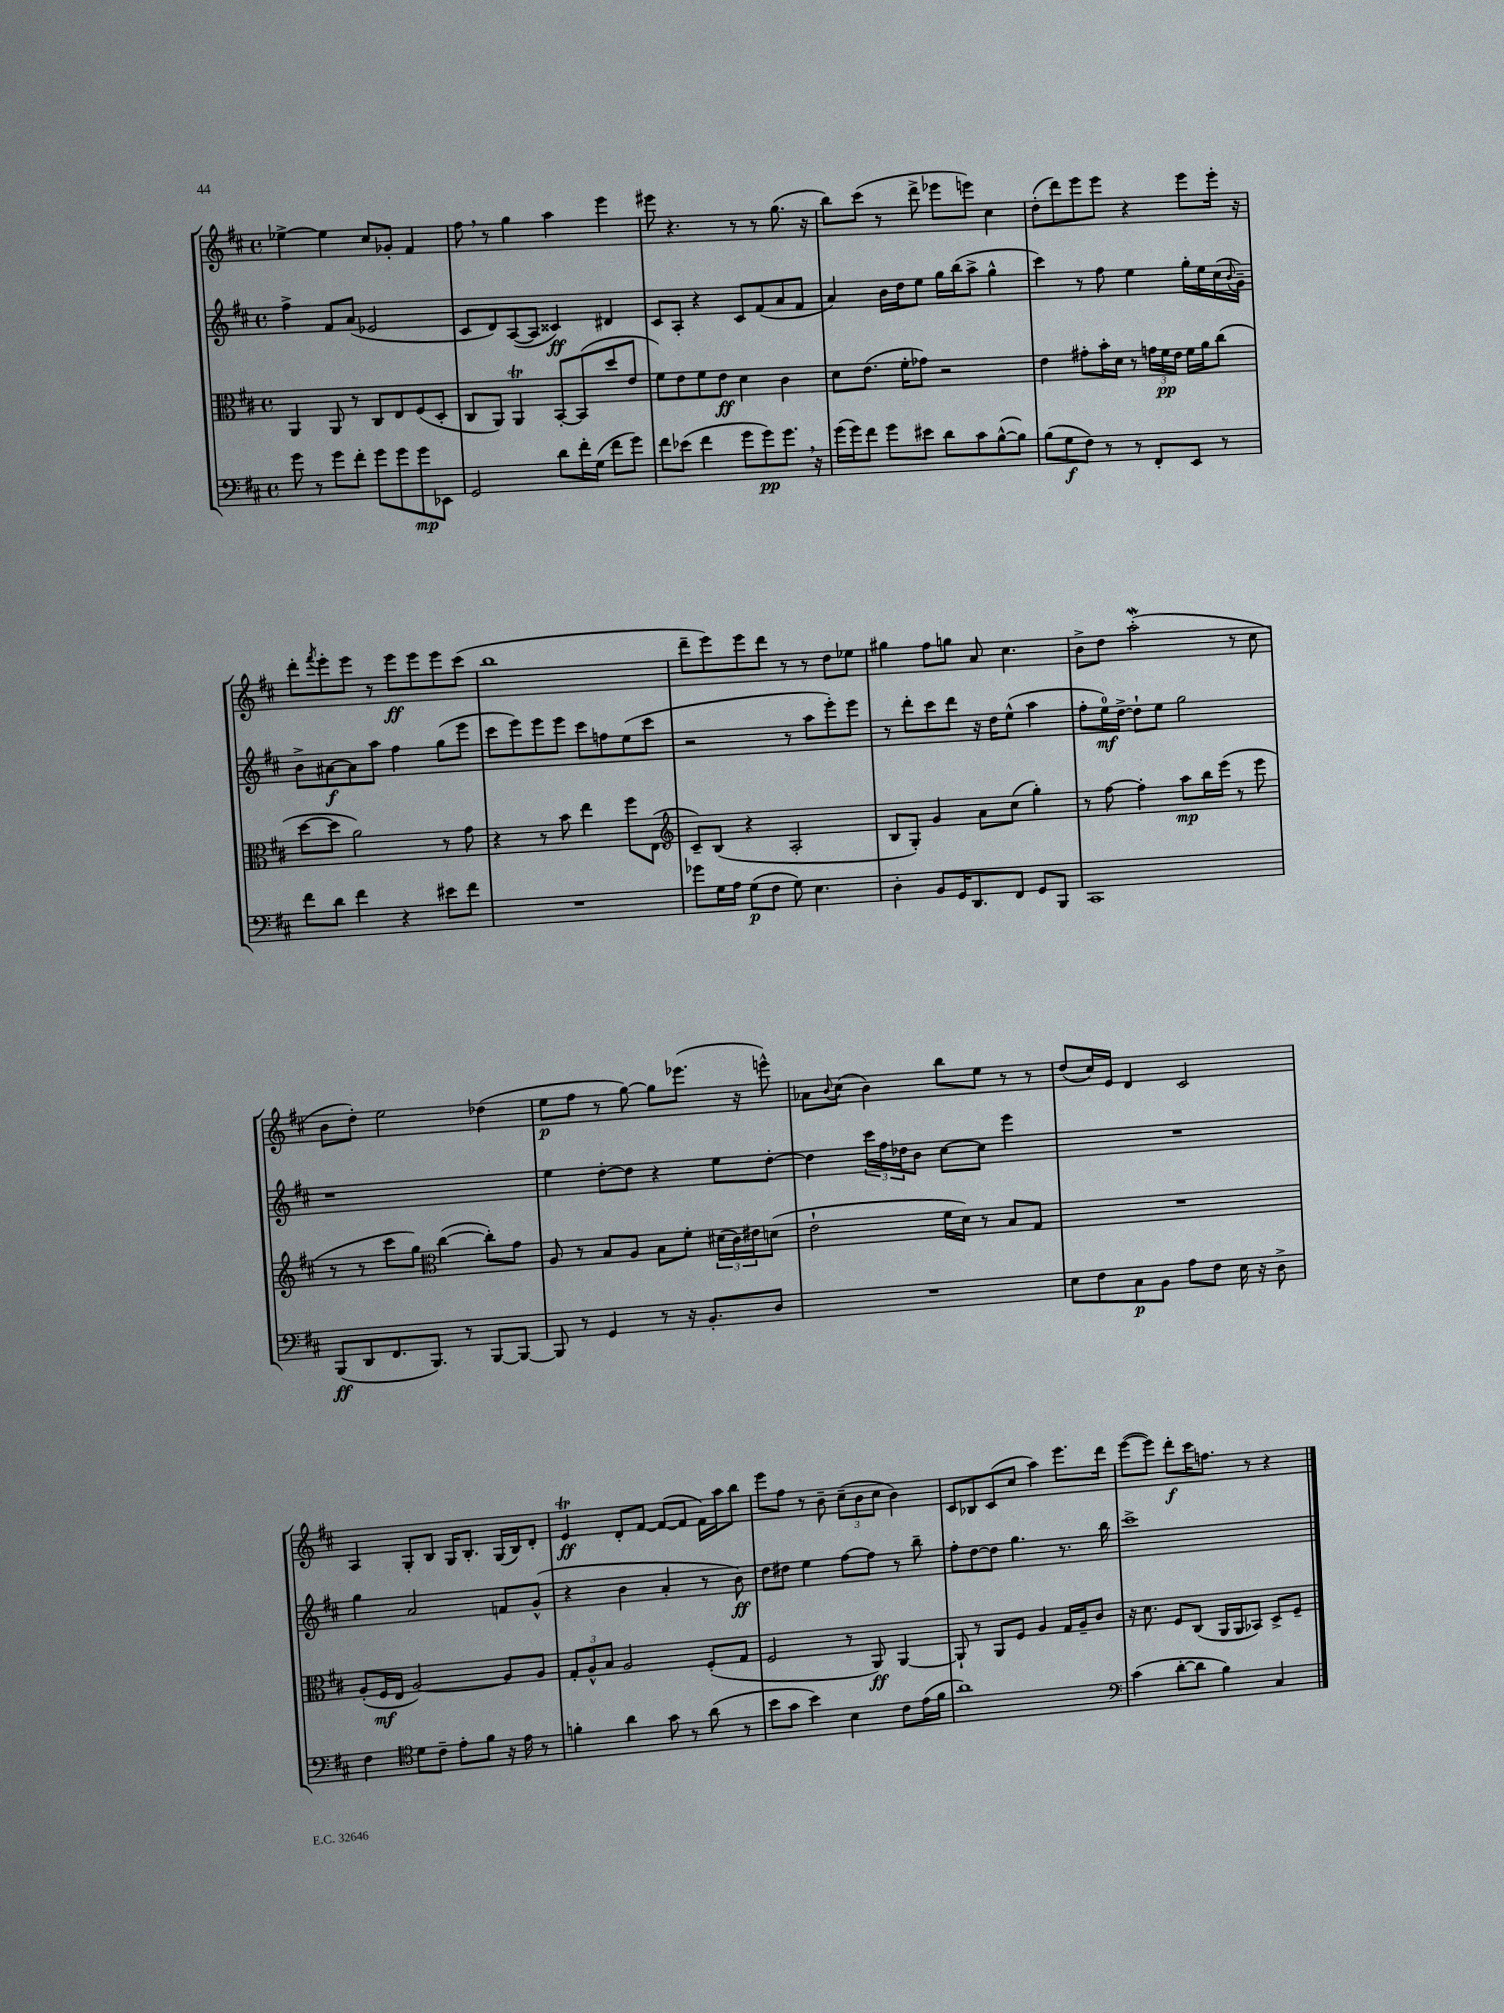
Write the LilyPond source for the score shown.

<<
\new StaffGroup <<
\new Staff = "s0" {
    \clef treble \key d \major \defaultTimeSignature \time 4/4
    ees''4~-> ees''4 cis''8 ges'8-. fis'4 |
    fis''8 \breathe r8 g''4 a''4 e'''4 |
    eis'''8 r4. r8 r8 g''8.( r16 |
    b''8) cis'''8( r8 d'''8-> ees'''8 e'''8) cis''4 |
    d''8-.( d'''8) e'''8 e'''8 r4 e'''8 e'''16-. r16 |
    d'''8-. \acciaccatura { fis'''8 } e'''8-. e'''8 r8 e'''8\ff e'''8 e'''8 cis'''8( |
    b''1 |
    d'''8-- e'''8) e'''8 d'''8 r8 r8 d''8 ees''8 |
    gis''4 fis''8 g''8 a'8 cis''4. |
    b'8-> d''8 a''2-.\mordent( r8 cis''8 |
    b'8 d''8-.) e''2 des''4( |
    e''8\p fis''8 r8 g''8~) g''8 ees'''8.( r16 e'''8-^) |
    aes'8 \appoggiatura { b'8 } cis''8( b'4) b''8 e''8 r8 r8 |
    d''8( cis''16) e'16 d'4 cis'2 |
    a4 g8-. b8 g16 b8.-. g16( b16) d'8-. |
    e'4\trill\ff d'8-. fis'8~ fis'8~( fis'8 fis'16) a''16 b''8 |
    e'''8 fis''8 r8 b'8-- \tuplet 3/2 { cis''8--( b'8 cis''8 } b'4) |
    cis'8 bes8 cis'8( cis''8 a''4) e'''8. d'''16 |
    e'''8~( e'''8) d'''8-.\f cis'''16 f''8. r8 r4 \bar "|." |
}
\new Staff = "s1" {
    \clef treble \key d \major \defaultTimeSignature \time 4/4
    fis''4-> fis'8 a'8( ees'2 |
    cis'8 d'8) a8~( a8 cisis'4\ff) dis'4 |
    cis'8 a8-. r4 cis'8 fis'8( a'8 fis'8 |
    a'4) b'16 d''16 e''8 g''16 b''16( a''8-> g''4-^ |
    cis'''4) r8 fis''8 e''4 g''16-. e''16 cis''16( \appoggiatura { b'8 } g'16--) |
    b'8-> ais'8~\f ais'8 a''8 fis''4 g''8( e'''8 |
    cis'''8 e'''8) e'''8 e'''8 cis'''8 f''8 e''8( cis'''8 |
    r2 r8 a''8 e'''8-.) e'''8 |
    r8 d'''8-. cis'''8 d'''8 r16 d''16 e''8-^( a''4 |
    fis''8-. e''16-0\mf) d''16~-> d''8-! e''8 g''2 |
    r1 |
    e''4 d''8~-. d''8 r4 e''8 d''8~-. |
    d''4 \tuplet 3/2 { cis'''16 fis''16 des''16 } b'8 cis''8~ cis''8 e'''4 |
    R1 |
    g''4 a'2 f'8 g'8-^( |
    r4 b'4 a'4-. r8 b'8\ff) |
    d''8 dis''8 e''4 fis''8~ fis''8 r8 b''8-- |
    fis''8-. d''8~ d''8 g''4. r8. b''16 |
    cis'''1-> \bar "|." |
}
\new Staff = "s2" {
    \clef alto \key d \major \defaultTimeSignature \time 4/4
    a,4 a,8 r8 cis8 e8 fis8( d8-. |
    cis8 a,8) a,4\trill b,8~-. b,8( d''8 e'8 |
    fis'8) e'8 fis'8 e'8\ff d'4 cis'4 |
    d'8 e'8.( fis'16-. ges'8) r2 |
    e'4 gis'8-. b'16-. d'16 r8 \tuplet 3/2 { g'16 fis'16\pp e'16 } fis'16 a'16 cis''8( |
    d''8~ d''8 a'2) r8 g'8 |
    r4 r8 b'8 e''4 fis''8 e8( |
    \clef treble cis'8--) b8( r4 a2-. |
    b8 g8-.) g'4 a'8 cis''8( g''4-.) |
    r8 fis''8~ fis''4-. a''8\mp b''16 e'''16( r8 e'''8 |
    r8 r8 cis'''8 g''8) \clef alto cis''4~( cis''8-.) g'8 |
    a8 r8 b8 a8 b8 fis'8-. \tuplet 3/2 { dis'16( cis'16) eis'16 } d'8( |
    e'2-! fis'16 d'16) r8 b8 g8 |
    R1 |
    a8-.( fis16\mf e16 a2~) a8 a8 |
    \tuplet 3/2 { g8-. a8-^ b8 } a2 fis8-.( g8 |
    fis2 r8 a,8\ff) a,4~ |
    a,8-! r8 a,8 fis8 a4 g16 a16-- cis'8 |
    r16 d'8. fis8 cis8( a,16 a,16 bes,8) d8-> fis8-- \bar "|." |
}
\new Staff = "s3" {
    \clef bass \key d \major \defaultTimeSignature \time 4/4
    g'8 r8 g'8 fis'8-. g'8 g'8 g'8\mp ees,8 |
    g,2 d'8 fis'16-. g16( fis'8 g'8) |
    fis'8 ees'8( fis'4 g'8 g'8\pp) g'8. \breathe r16 |
    g'16( g'16) fis'8 g'8 eis'8 d'8 cis'8 b8~-^( b8) |
    b8( g8\f fis8) r8 r8 fis,8-. e,8 r8 |
    fis'8 d'8 fis'4 r4 eis'8 fis'8 |
    R1 |
    ges'8 g16 a16 g8\p( fis8 g8) e4. |
    d4-. b,8 g,16 d,8. fis,8 g,8 b,,8 |
    cis,1 |
    b,,8\ff( d,8 fis,8. b,,8.) r8 b,,8~ b,,8~ |
    b,,8 r8 g,4 r8 r16 b,8.-. d8 |
    R1 |
    e8 fis8 cis8\p b,8 a8 fis8 e16 r16 d8-> |
    fis4 \clef tenor d'8 cis'8-- e'8-. fis'8 r16 e'16 r8 |
    f'4-. a'4 g'8 r8 a'8( r8 |
    b'8 g'8 b'4) b4 cis'8 e'16( fis'16 |
    a'1) |
    \clef bass cis'4( d'8~-. d'8 b4) cis4 \bar "|." |
}
>>
>>
\layout { \context { \Score \remove "Bar_number_engraver" } }
